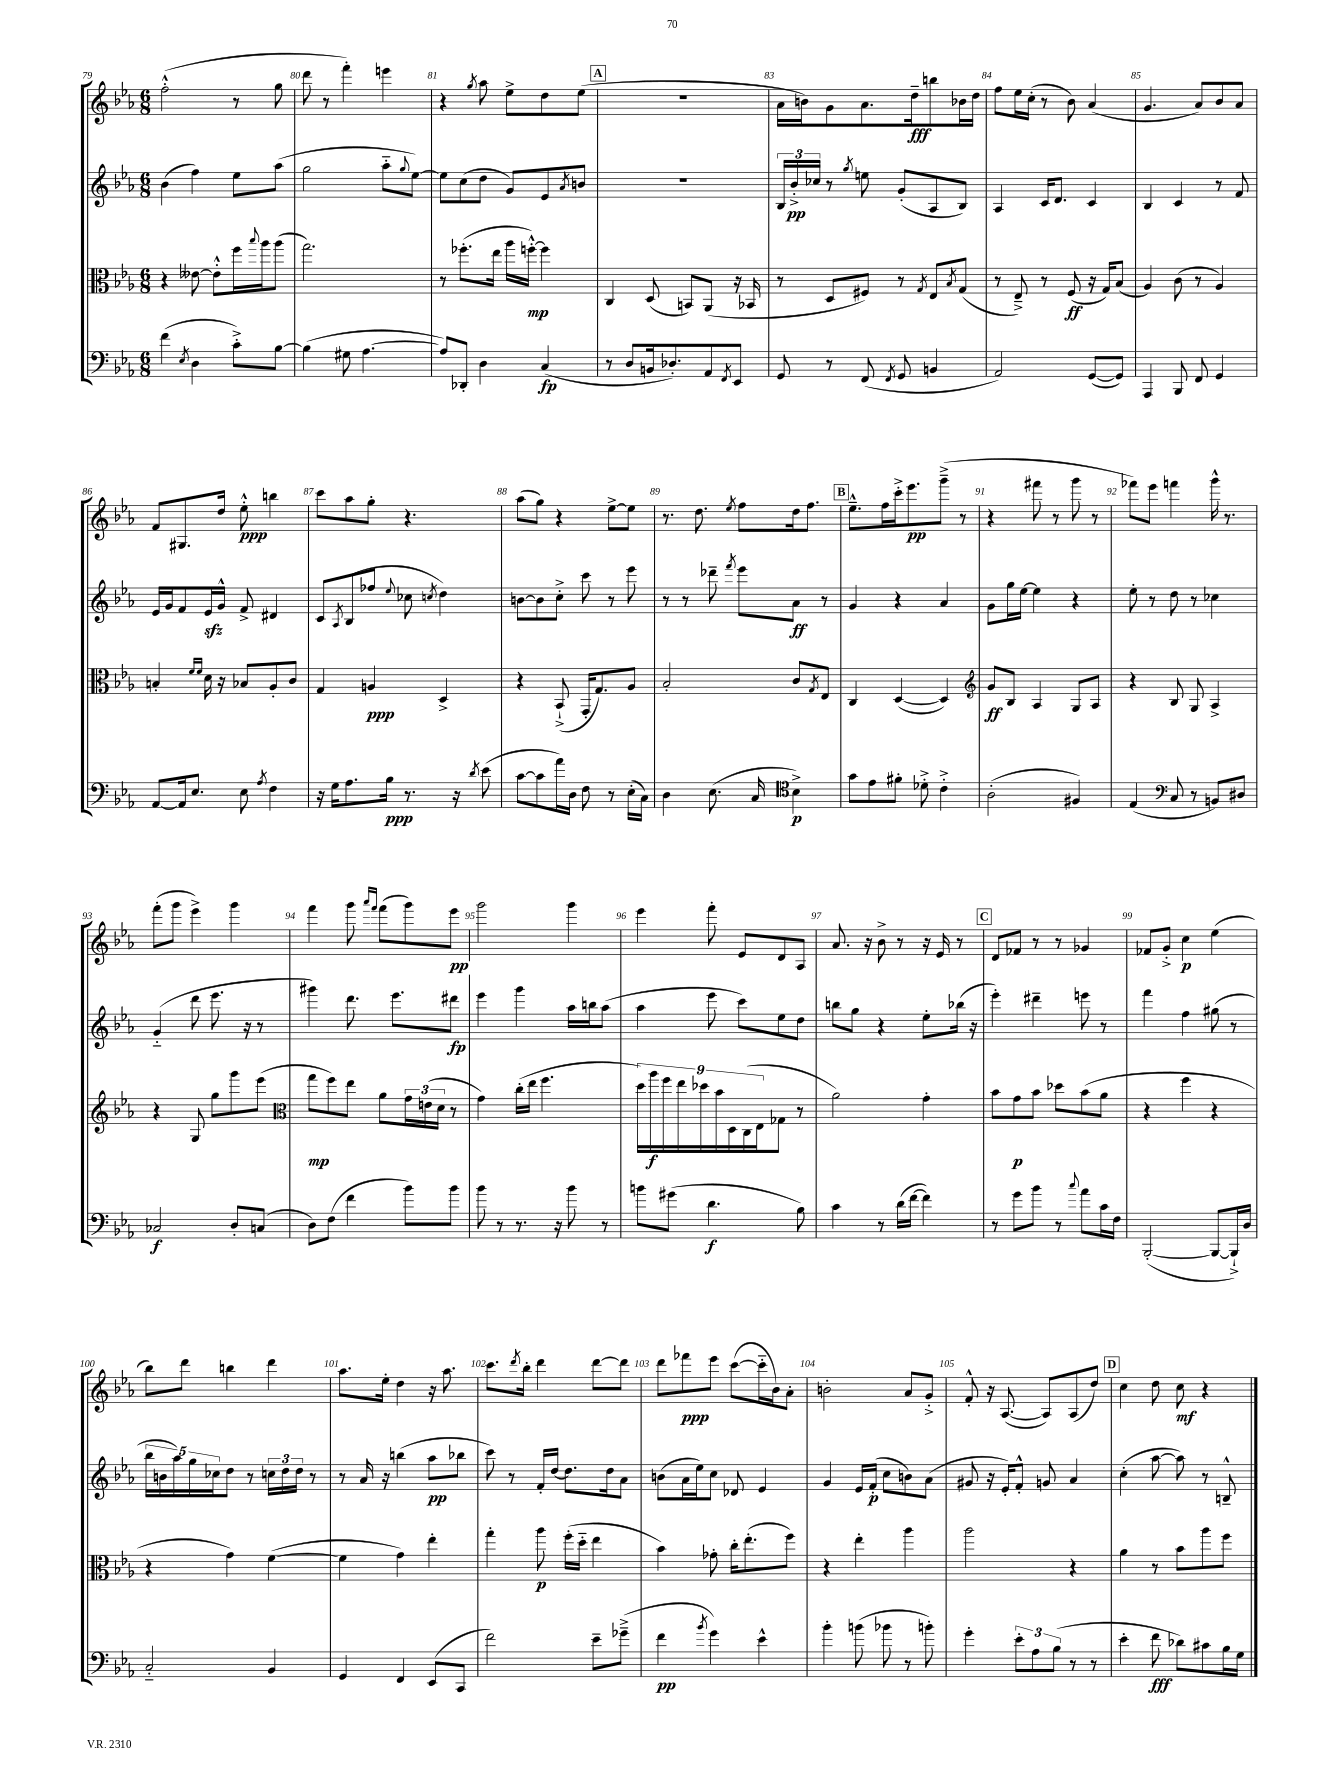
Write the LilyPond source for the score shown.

<<
\new StaffGroup <<
\new Staff = "s0" {
    \clef treble \key ees \major \numericTimeSignature \time 6/8
    f''2-.-^( r8 g''8 |
    d'''8 r8 f'''4-.) e'''4 |
    r4 \acciaccatura { g''8 } aes''8 ees''8-> d''8 ees''8( |
    \mark \markup { \box "A" } R2. |
    aes'16 b'16) g'8 aes'8. d''16--\fff b''8 bes'16 d''16 |
    f''8 ees''16 c''16-.( r8 bes'8) aes'4( |
    g'4. aes'8) bes'8 aes'8 |
    f'8 gis8. d''16 ees''8-.-^\ppp b''4 |
    c'''8 aes''8 g''8-. r4. |
    aes''8( g''8) r4 ees''8~-> ees''8 |
    r8. d''8. \acciaccatura { ees''8 } f''8 d''16 f''8. |
    \mark \markup { \box "B" } ees''8.---^ f''16 c'''16-.-> ees'''8.\pp g'''8--->( r8 |
    r4 fis'''8 r8 g'''8 r8 |
    fes'''8) ees'''8 f'''4 g'''16-^ r8. |
    f'''8-.( g'''8 ees'''4->) g'''4 |
    f'''4 g'''8 \grace { aes'''16 f'''16 } f'''8( g'''8) ees'''8\pp |
    g'''2 g'''4 |
    ees'''4 f'''8-. ees'8 d'8 aes8 |
    aes'8. r16 bes'8-> r8 r16 ees'16 r8 |
    \mark \markup { \box "C" } d'8 fes'8 r8 r8 ges'4 |
    fes'8 g'8-.-> c''4\p ees''4( |
    bes''8) d'''8 b''4 d'''4 |
    aes''8. ees''16-. d''4 r16 aes''8. |
    c'''8. \acciaccatura { d'''8 } bes''16-. d'''4 d'''8~ d'''8 |
    d'''8 fes'''8\ppp ees'''8 c'''8~( c'''16-_ bes'16) aes'8-. |
    b'2-. aes'8 g'8-.-> |
    f'8-.-^ r16 aes8.~( aes8) aes8( d''8) |
    \mark \markup { \box "D" } c''4 d''8 c''8\mf r4 \bar "|." |
}
\new Staff = "s1" {
    \clef treble \key ees \major \numericTimeSignature \time 6/8
    bes'4( f''4) ees''8 aes''8( |
    g''2 aes''8-_ \appoggiatura { g''8 } ees''8~) |
    ees''8 c''8( d''8 g'8) ees'8 \acciaccatura { aes'8 } b'8 |
    \mark \markup { \box "A" } R2. |
    \tuplet 3/2 { bes16 bes'16-.->\pp ces''16 } r8 \acciaccatura { g''8 } e''8 g'8-.( aes8 bes8) |
    aes4 c'16 d'8. c'4 |
    bes4 c'4 r8 f'8 |
    ees'16 g'16 f'8 ees'16\sfz g'16-^ f'8-> dis'4 |
    c'8 \acciaccatura { aes8 } bes8( fes''8 \appoggiatura { ees''8 } ces''8 \acciaccatura { c''8 } d''4) |
    b'8~ b'8 c''8-.-> c'''8 r8 ees'''8 |
    r8 r8 des'''8-- \acciaccatura { f'''8 } ees'''8 aes'8\ff r8 |
    \mark \markup { \box "B" } g'4 r4 aes'4 |
    g'8 g''16 ees''16~ ees''4 r4 |
    ees''8-. r8 d''8 r8 ces''4 |
    g'4-_( d'''8 ees'''8. r16 r8 |
    gis'''4) d'''8. ees'''8. dis'''8\fp |
    ees'''4 g'''4 aes''16 b''16 aes''8( |
    aes''4 ees'''8 c'''8) ees''8 d''8 |
    b''8 g''8 r4 ees''8-. bes''16( r16 |
    \mark \markup { \box "C" } ees'''4-.) dis'''4-- e'''8 r8 |
    f'''4 f''4 gis''8( r8 |
    \tuplet 5/4 { bes''16 b'16 aes''16) g''16 ces''16 } d''8 r8 \tuplet 3/2 { c''16 d''16 d''16 } r8 |
    r8 aes'16 r16 b''4( aes''8\pp bes''8 |
    c'''8) r8 f'16-. d''16~ d''8. d''16 aes'8 |
    b'8( aes'16 ees''16) c''8 des'8 ees'4 |
    g'4 ees'16 f'16-.\p( c''8 b'8) aes'8( |
    gis'8 r16 ees'16-.) f'8-.-^ g'8 aes'4 |
    \mark \markup { \box "D" } c''4-.( aes''8~ aes''8) r8 b8---^ \bar "|." |
}
\new Staff = "s2" {
    \clef alto \key ees \major \numericTimeSignature \time 6/8
    r4 eeses'8~ eeses'8-.-^ f''16 \appoggiatura { bes''8 } aes''16 aes''8( |
    g''2.) |
    r8 fes''8.-.( ees''16 aes''16 f''16~-.-^\mp) f''4 |
    \mark \markup { \box "A" } c4 d8( b,8) aes,8( r16 bes,16 |
    r8 d8 fis8) r8 \acciaccatura { g8 } ees8 \acciaccatura { bes8 } g8( |
    r8 ees8--->) r8 f8\ff( r16 g16) bes8( |
    aes4) c'8( r8 aes4) |
    b4-. \grace { f'16 f'16 } d'16 r16 bes8 aes8-. c'8 |
    g4 a4\ppp d4-> |
    r4 bes,8-!->( g,16-. g8.) aes8 |
    bes2-. c'8 \acciaccatura { g8 } ees8 |
    \mark \markup { \box "B" } c4 d4~( d4) |
    \clef treble g'8\ff bes8 aes4 g8 aes8 |
    r4 bes8 g8 aes4-> |
    r4 g8 g''8 g'''8 ees'''8( |
    \clef alto g''8\mp f''8) ees''8 aes'8 \tuplet 3/2 { g'16 e'16( d'16 } r8 |
    g'4) c''16-.( ees''16 f''4. |
    \tuplet 9/8 { d''16) aes''16\f f''16 ees''16 des''16 bes'16 d16 c16( ees16 } ges8 r8 |
    aes'2) g'4-. |
    \mark \markup { \box "C" } bes'8 g'8\p bes'8 des''8 bes'8( aes'8 |
    r4 f''4 r4 |
    r4 g'4) f'4~( |
    f'4 g'4) ees''4-. |
    g''4-. aes''8\p f''16-.( d''16-_ ees''4 |
    bes'4) ges'8-. c''16-. ees''8.-.( f''8) |
    r4 ees''4-. aes''4 |
    aes''2 r4 |
    \mark \markup { \box "D" } aes'4 r8 bes'8 aes''8 f''8 \bar "|." |
}
\new Staff = "s3" {
    \clef bass \key ees \major \numericTimeSignature \time 6/8
    f'4( \acciaccatura { ees8 } d4 c'8-.->) bes8~ |
    bes4( gis8 aes4.~ |
    aes8) des,8-. d4 c4\fp( |
    \mark \markup { \box "A" } r8 d8 b,16 des8.-.) aes,8 \acciaccatura { f,8 } ees,8 |
    g,8 r8 f,8( \acciaccatura { f,8 } g,8 b,4 |
    aes,2) g,8~( g,8) |
    aes,,4 bes,,8 f,8 g,4 |
    aes,8~ aes,16 ees8. ees8 \acciaccatura { aes8 } f4 |
    r16 g16 aes8. bes16\ppp r8. r16 \acciaccatura { d'8 } ees'8( |
    c'8~ c'8 aes'16) d16 f8 r8 ees16-.( c16) |
    d4 ees8.( c16 \clef tenor bes4->\p) |
    \mark \markup { \box "B" } g'8 ees'8 fis'8-. des'8-.-> c'4-.-> |
    aes2-.( fis4) |
    ees4( \clef bass c8 r8 b,8) dis8 |
    ces2\f d8-. c8( |
    d8) f8( f'4 bes'8) bes'8 |
    bes'8 r8 r8. r16 bes'8 r8 |
    b'8 gis'8( d'4.\f bes8) |
    c'4 r8 d'16( f'16~ f'4) |
    \mark \markup { \box "C" } r8 g'8 bes'8 r8 \appoggiatura { c''8 } aes'8 c'16 f16 |
    bes,,2~-.( bes,,8~ bes,,16-!->) d16 |
    c2-_ bes,4 |
    g,4 f,4 ees,8( c,8 |
    f'2) ees'8-- ges'8--->( |
    f'4\pp \acciaccatura { bes'8 } g'4) ees'4-^ |
    bes'4-. b'8( bes'8 r8 b'8-.) |
    g'4-. \tuplet 3/2 { ees'8-. aes8 bes8( } r8 r8 |
    \mark \markup { \box "D" } ees'4-. f'8\fff des'8) cis'8 bes16 g16 \bar "|." |
}
>>
>>
\layout { \context { \Score currentBarNumber = #79 \override BarNumber.break-visibility = ##(#f #t #t) barNumberVisibility = #all-bar-numbers-visible } }
